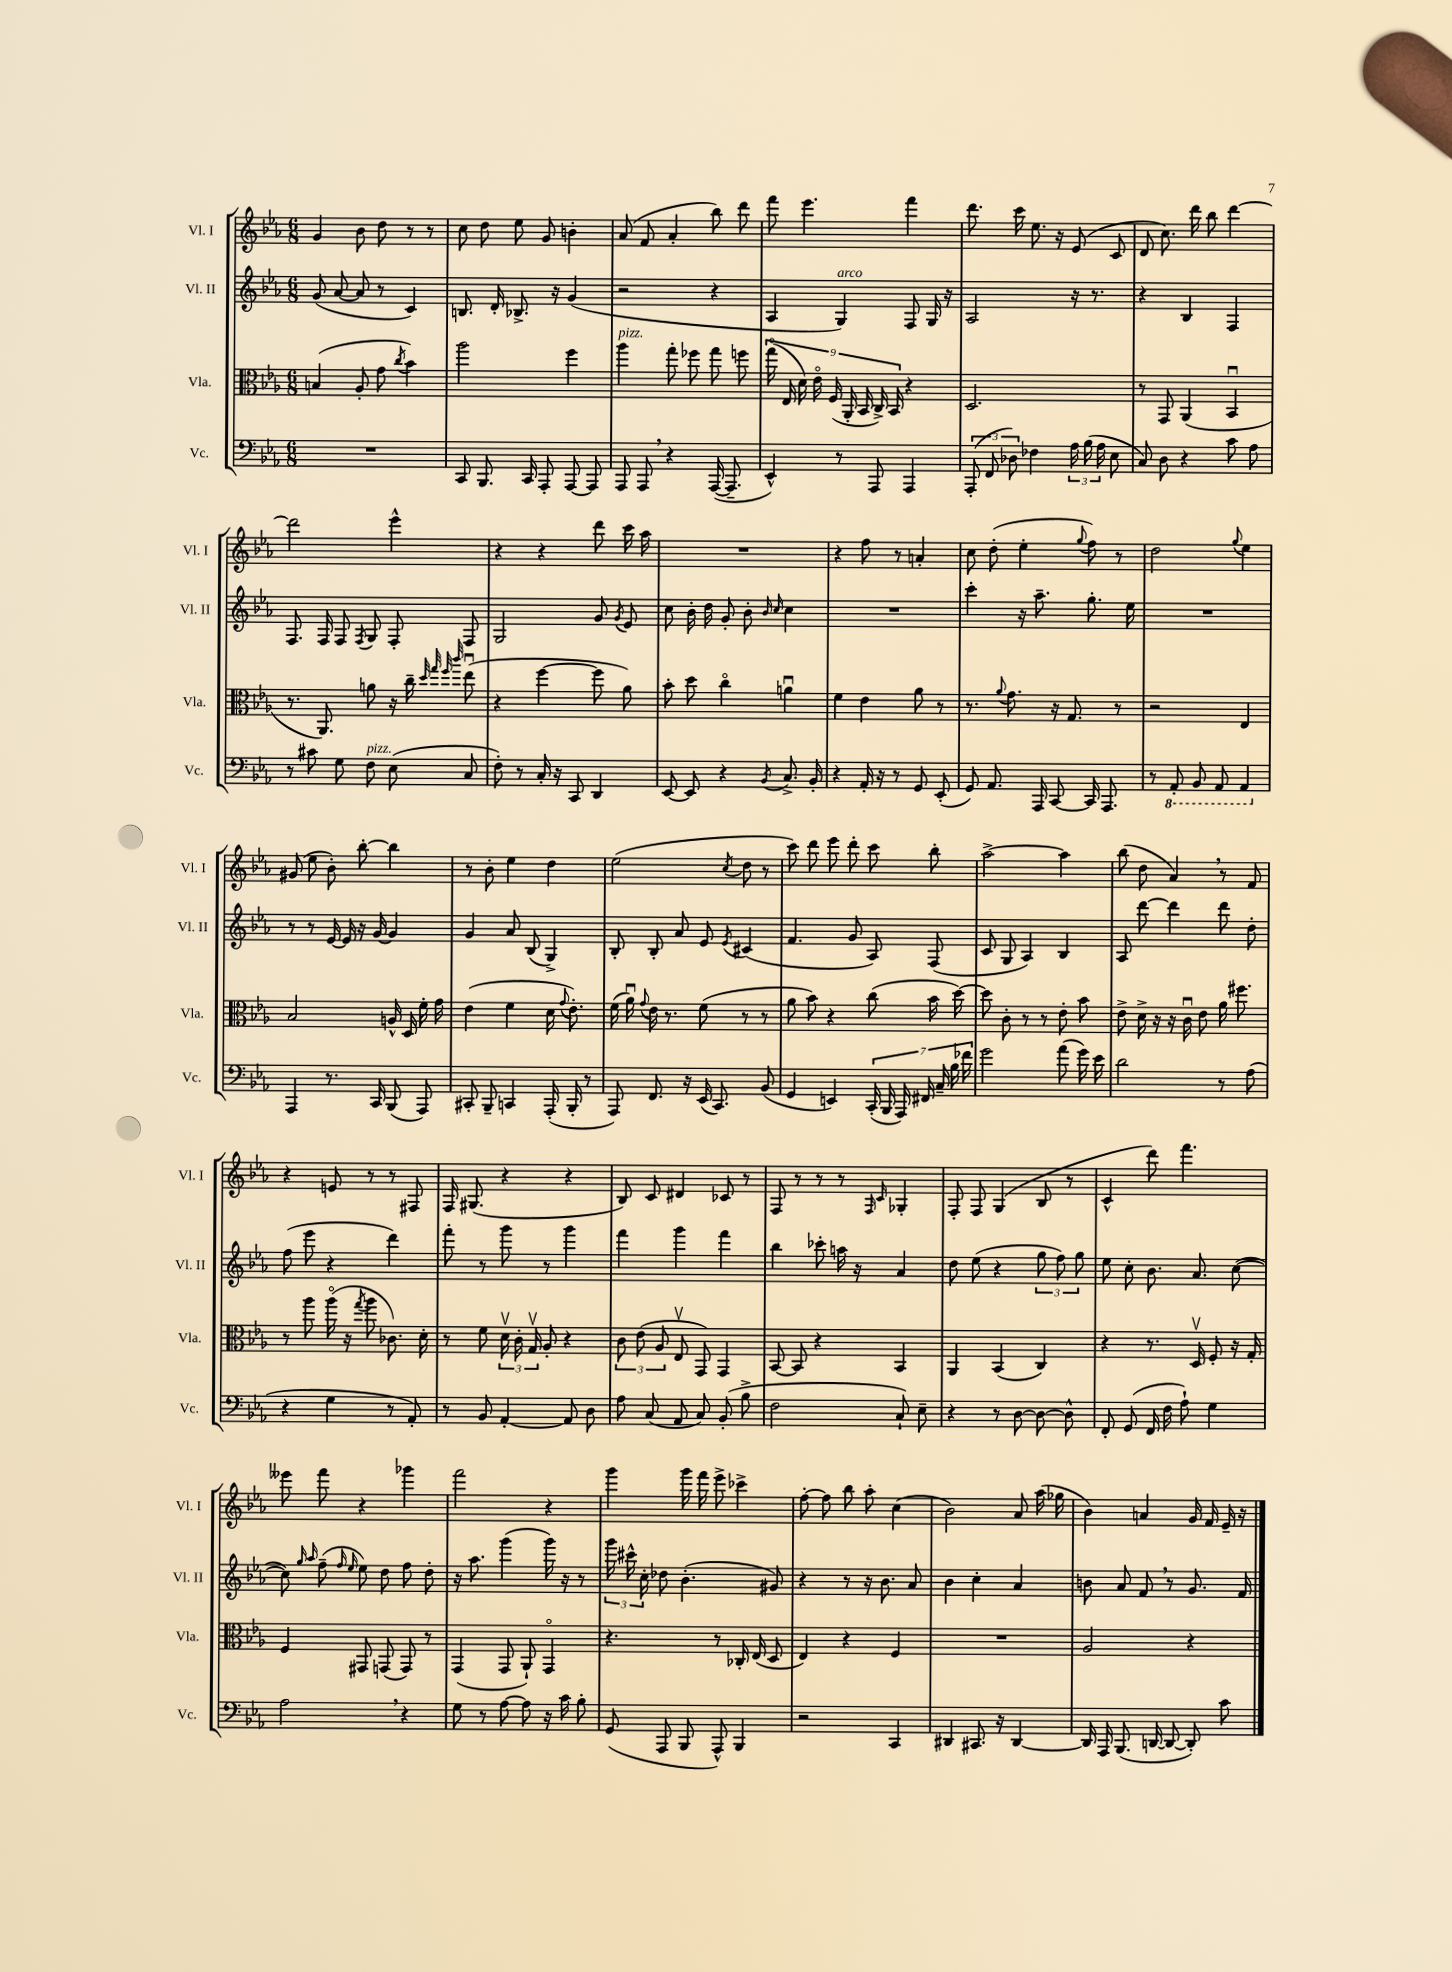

**kern	**kern	**kern	**kern
*staff4	*staff3	*staff2	*staff1
*clefF4	*clefC3	*clefG2	*clefG2
*k[b-e-a-]	*k[b-e-a-]	*k[b-e-a-]	*k[b-e-a-]
*M6/8	*M6/8	*M6/8	*M6/8
2.r	(4B	(8g	4g
.	.	[8a-	.
.	8A-'	8a-]	8b-
.	8g	8r	8dd
.	8qcc	.	.
.	4b-)	4c)	8r
.	.	.	8r
=	=	=	=
8CC	2aa-	8.B	8cc
8.BBB-	.	.	8dd
.	.	16d'	.
.	.	8.B-^	8ee-
16CC	.	.	.
8AAA-'	.	.	8g
.	.	16r	.
[8AAA-	4ff	(4g	4b'
8AAA-]	.	.	.
=	=	=	=
8AAA-	4aa-	2r	(8a-
8AAA-	.	.	8f
4r	8gg'	.	4a-'
.	8ff-	.	.
([16AAA-	8gg	4r	8bb-)
8.AAA-~]	.	.	.
.	8ff	.	8ddd
=	=	=	=
4EE-^^)	(18ggo	4A-	8fff
.	18E-	.	.
.	18d)	.	.
.	.	.	4.eee-
.	18e-o	.	.
.	(18F	.	.
8r	.	4G)	.
.	18AA-'	.	.
.	18BB-	.	.
8AAA-	.	.	.
.	18C^)	.	.
.	18BB-	.	.
4AAA-	4r	8F	4fff
.	.	16G	.
.	.	16r	.
=	=	=	=
(12AAA-'	2.D	2A-	8.ddd
12FF	.	.	.
12D-)	.	.	.
.	.	.	16ccc
4F-	.	.	8.ee-
.	.	.	16r
24A-	.	16r	(8e-
(24B-	.	.	.
.	.	8.r	.
24A-	.	.	.
8E-	.	.	8c
=	=	=	=
8C)	8r	4r	8d
8D	8GG	.	8.cc)
4r	(4AA-	4B-	.
.	.	.	16ddd
.	.	.	8bb-
8c	4BB-u	4F	[4ddd
8A-	.	.	.
=	=	=	=
8r	8.r	8.F	2ddd]
8c#	.	.	.
.	8.AA-)	16F	.
8G	.	8F	.
.	.	8qF	.
8F	8a	8G	.
(8E-	16r	8F'	4eee-^^
.	16cc~	.	.
.	32qqdd	.	.
.	32qqgg	.	.
.	32qqff	.	.
.	32qqccc	.	.
8C	(8ee-u	8F	.
=	=	=	=
8F')	4r	2G	4r
8r	.	.	.
16C'	[4ff	.	4r
16r	.	.	.
8CC	.	.	.
4DD	8ff]	8g	8ddd
.	.	8qg	.
.	8a-)	8e-	16ccc
.	.	.	16aa-
=	=	=	=
[8EE-	8b-'	8cc	2.r
8EE-]	8dd	16b-'	.
.	.	16dd	.
4r	4cco	8g'	.
.	.	8b-'	.
.	.	16qqb-	.
8qBB-	.	16qqcc	.
8.C^	4au	4cc	.
16BB-'	.	.	.
=	=	=	=
4r	4f	2.r	4r
16AA-'	4e-	.	8ff
16r	.	.	.
8r	.	.	8r
8GG	8a-	.	4a'
(8EE-'	8r	.	.
=	=	=	=
8GG)	8.r	4ccc'	8cc
8.AA-	.	.	(8dd'
.	8qqa-	.	.
.	8.g	.	.
.	.	16r	4ee-'
16AAA-	.	8.aa-~	.
[8CC	16r	.	.
.	8.G	.	.
.	.	.	8qqgg
16CC]	.	8.gg'	8ff)
8.AAA-	.	.	.
.	8r	.	8r
.	.	16ee-	.
=	=	=	=
8r	2r	2.r	2dd
8AAA-'	.	.	.
8BBB-	.	.	.
8AAA-	.	.	.
.	.	.	8qqgg
4AAA-	4E-	.	4ee-
=	=	=	=
4AAA-	2B-	8r	(8g#
.	.	8r	8ee-
8.r	.	[16e-	8b-')
.	.	16e-]	.
.	.	16r	[8bb-'
16CC	.	[16g	.
(8BBB-	16A^^	4g]	4bb-]
.	16D	.	.
8AAA-)	16f'	.	.
.	16g	.	.
=	=	=	=
8CC#'	(4e-	4g	8r
8BBB-~	.	.	8b-'
4CC	4f	8a-	4ee-
.	.	(8B-	.
(16AAA-'	16d	4G^)	4dd
.	8qqg	.	.
16BBB-'	8.e-')	.	.
8r	.	.	.
=	=	=	=
8AAA-)	(16f	8B-'	(2ee-
.	16a-u)	.	.
.	8qqg	.	.
8.FF	16e-	8B-'	.
.	8.r	.	.
.	.	8a-	.
16r	.	.	.
(16EE-	(8f	8e-	.
8.CC)	.	.	.
.	.	8qe-	8qcc
.	8r	(4c#	8dd
(8BB-	8r	.	8r
=	=	=	=
4GG	8a-	4.f	8ccc)
.	8b-)	.	8ddd
4EE)	4r	.	8eee-
.	.	8g	8ddd'
(28CC'	(8cc	8A-)	8ccc
28BBB-	.	.	.
28AAA-)	.	.	.
28FF#	.	.	.
.	16b-	(8F	8bb-'
28C~	.	.	.
28B-	.	.	.
.	[16dd)	.	.
28f-	.	.	.
=	=	=	=
2g	8dd]	8c	[2aa-^
.	8c'	8G	.
.	8r	4A-)	.
.	8r	.	.
(8a-	8e-'	4B-	4aa-]
16g)	8b-	.	.
16e-	.	.	.
=	=	=	=
2d	8e-^	8A-	(8bb-
.	16d^	[8ddd	8dd
.	16r	.	.
.	16r	4ddd]	4a-)
.	16cu	.	.
.	8e-	.	.
8r	16a-	8ddd	8r
.	8.ff#	.	.
(8A-	.	8dd'	8f
=	=	=	=
4r	8r	(8ff	4r
.	8aa-	8eee-	.
4G	(16aa-o	4r	8e
.	16r	.	.
.	8qgg	.	.
.	8aa-	.	8r
8r	8.c-)	4ddd)	8r
8AA-')	.	.	8F#
.	16d'	.	.
=	=	=	=
8r	8r	8fff'	16F
.	.	.	(8.G#
8BB-	8f	8r	.
[4AA-'	24dv	8ggg	4r
.	24c'	.	.
.	24Gv	.	.
.	8A-'	8r	.
8AA-]	4r	4ggg	4r
8D	.	.	.
=	=	=	=
8A-	12c	4fff	8B-)
.	(12e-	.	.
(8C	.	.	8c
.	12A-	.	.
8AA-	8E-v	4ggg	4d#
8C)	8GG)	.	.
(8BB-'	4GG	4fff	8c-
8B-^	.	.	8r
=	=	=	=
2F	[8BB-	4bb-	8F
.	8BB-]	.	8r
.	4r	8ccc-'	8r
.	.	16aa	8r
.	.	16r	.
.	.	.	16qqF
.	.	.	16qqc
8C`)	4BB-	4a-	4G-'
8E-~	.	.	.
=	=	=	=
4r	4AA-	8dd	8F'
.	.	(8ee-	8F
8r	(4BB-	4r	(4G
[8D	.	.	.
8D_	4C)	12gg	8B-
.	.	12ff)	.
8D^^]	.	.	8r
.	.	12gg	.
=	=	=	=
8FF'	4r	8ee-	4c^^
(8GG	.	8cc'	.
16FF	8.r	8.b-	8ddd)
16F	.	.	.
8A-`)	.	.	4.fff
.	16Dv	8.a-	.
4G	8F'	.	.
.	16r	([8cc	.
.	16G'	.	.
=	=	=	=
2A-	4F	8cc])	8eee--
.	.	16qqgg	.
.	.	16qqaa-	.
.	.	(8ff~	8fff
.	.	16qqff	.
.	.	16qqee-	.
.	8GG#	8ee-)	4r
.	(8GG	8dd	.
4r	8GG)	8ff	4ggg-
.	8r	8dd'	.
=	=	=	=
8G	(4GG	16r	2fff
.	.	8.aa-	.
8r	.	.	.
[8A-	8GG	(4ggg	.
8A-]	8AA-`)	.	.
16r	4GGo	16ggg)	4r
16c	.	16r	.
8B-'	.	8r	.
=	=	=	=
(8GG	4.r	24ggg	4ggg
.	.	24ccc#^^	.
.	.	24cc'	.
8AAA-	.	8dd-	.
8BBB-	.	(4.b-'	16ggg
.	.	.	16fff
8AAA-^^)	8r	.	8eee-^
4BBB-	16C-'	.	4ccc-^
.	(16E-	.	.
.	8D	8g#)	.
=	=	=	=
2r	4E-)	4r	[8ff'
.	.	.	8ff]
.	4r	8r	8bb-
.	.	16r	8aa-'
.	.	8.b-	.
4CC	4F	.	(4cc
.	.	8a-	.
=	=	=	=
4DD#	2.r	4b-	2b-)
8.CC#	.	4cc'	.
16r	.	.	.
[4DD#	.	4a-	8a-
.	.	.	(16aa-
.	.	.	16gg-
=	=	=	=
16DD#]	2A-	8b	4b-)
16AAA-	.	.	.
(8.BBB-	.	8a-	.
.	.	8f	4a
[16DD	.	.	.
8DD_	.	8r	.
8DD'])	4r	8.g	16g
.	.	.	16f
8c	.	.	16e-~
.	.	16f	16r
==	==	==	==
*-	*-	*-	*-
